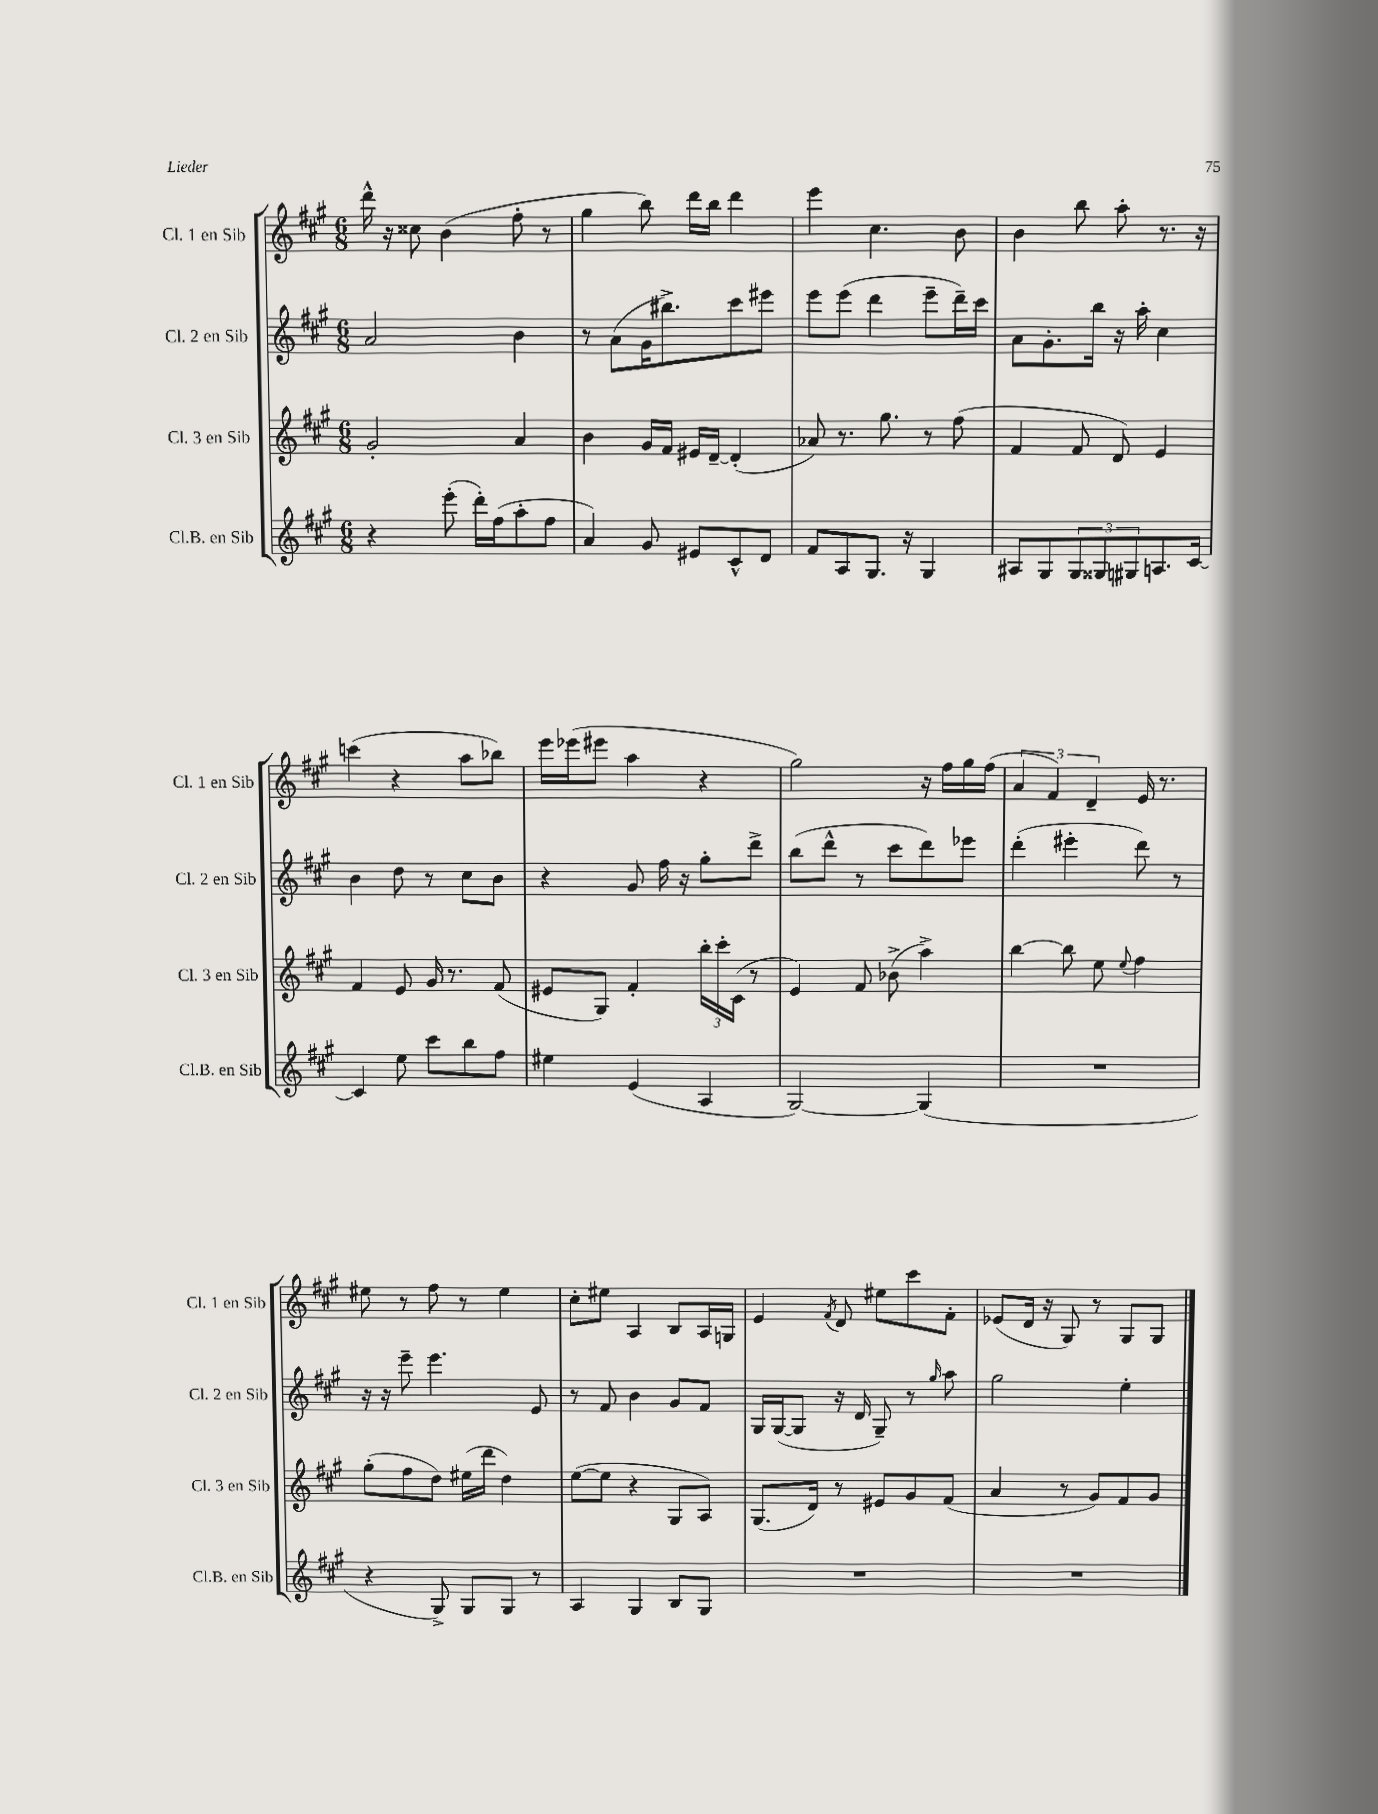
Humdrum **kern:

**kern	**kern	**kern	**kern
*part4	*part3	*part2	*part1
*staff4	*staff3	*staff2	*staff1
*I"Cl.B. en Sib	*I"Cl. 3 en Sib	*I"Cl. 2 en Sib	*I"Cl. 1 en Sib
*I'Cl.B. en Sib	*I'Cl. 3 en Sib	*I'Cl. 2 en Sib	*I'Cl. 1 en Sib
*clefG2	*clefG2	*clefG2	*clefG2
*k[f#c#g#]	*k[f#c#g#]	*k[f#c#g#]	*k[f#c#g#]
*M6/8	*M6/8	*M6/8	*M6/8
=143	=143	=143	=143
4r	2g#'/	2a/	16ddd^^\
.	.	.	16r
.	.	.	8cc##X\
(8eee'\	.	.	(4b\
16ddd'\LL)	.	.	.
(16ff#\J	.	.	.
8aa'\	4a/	4b\	8ff#'\
8ff#\J	.	.	8r
=144	=144	=144	=144
4a/)	4b\	8r	4gg#\
.	.	(8a\L	.
8g#/	16g#/LL	16g#\K	8bb\)
.	16f#/JJ	8.bb#X^\)	.
8e#X/L	16e#X/LL	.	16ddd\LL
.	[16d~/JJ	.	16bb\JJ
8c#^^/	(4d'/]	8ccc#\	4ddd\
8d/J	.	8eee#X\J	.
=145	=145	=145	=145
8f#/L	8a-X/)	8eee\L	4eee\
8A/	8.r	(8eee\J	.
8.G#/J	.	4ddd\	4.cc#\
.	8.gg#\	.	.
16r	.	.	.
4G#/	8r	8eee~\L	.
.	(8ff#\	16ddd~\L)	8b\
.	.	16ccc#\JJ	.
=146	=146	=146	=146
8A#X/L	4f#/	8a\L	4b\
8G#/	.	8.g#'\	.
12G#/	8f#/	.	8bb\
.	.	16bb\Jk	.
12G##X/	.	.	.
.	8d/)	16r	8aa'\
12G#X/	.	.	.
.	.	16aa'\	.
8.An/	4e/	4cc#\	8.r
[16c#/Jk	.	.	16r
!!LO:LB:g=z
=147	=147	=147	=147
4c#/]	4f#/	4b\	(4cccn\
8ee\	8e/	8dd\	4r
8ccc#\L	16g#/	8r	.
.	8.r	.	.
8bb\	.	8cc#\L	8aa\L
8ff#\J	(8f#/	8b\J	8bb-X\J)
=148	=148	=148	=148
4ee#X\	8e#X/L	4r	16eee\LL
.	.	.	(16eee-X\J
.	8G#/J)	.	8eee#X\J
(4e/	4f#'/	8g#/	4aa\
.	.	16ff#\	.
.	.	16r	.
4A/	24bb'\LL	8gg#'\L	4r
.	24ccc#'\	.	.
.	(24c#\JJ	.	.
.	8r	8ddd^\J	.
=149	=149	=149	=149
[2G#/)	4e/)	(8bb\L	2gg#\)
.	.	8ddd^^\J	.
.	8f#/	8r	.
.	(8b-X^\	8ccc#\L	.
(4G#/]	4aa^\)	8ddd\)	16r
.	.	.	16ff#\LL
.	.	8eee-X\J	16gg#\
.	.	.	(16ff#\JJ
=150	=150	=150	=150
2.r	[4bb\	(4ddd'\	6a/
.	.	.	6f#/)
.	8bb\]	4eee#X'\	.
.	.	.	6d~/
.	8ee\	.	.
.	8qqee/	.	.
.	4ff#\	8ddd\)	16e/
.	.	.	8.r
.	.	8r	.
!!LO:LB:g=z
=151	=151	=151	=151
4r	(8gg#'\L	16r	8ee#X\
.	.	16r	.
.	8ff#\	8eee~\	8r
8G#^/)	8dd\J)	4.eee\	8ff#\
8G#/L	(16ee#X\LL	.	8r
.	16ddd\JJ	.	.
8G#/J	4dd\)	.	4ee#\
8r	.	8e/	.
=152	=152	=152	=152
4A/	([8ee\L	8r	8cc#'\L
.	8ee\J]	8f#/	8ee#X\J
4G#/	4r	4b\	4A/
8B/L	8G#/L	8g#/L	8B/L
8G#/J	8A/J)	8f#/J	16A/L
.	.	.	16Gn/JJ
=153	=153	=153	=153
2.r	(8.G#/L	16G#/LL	4e/
.	.	([16G#/J	.
.	.	8G#/J]	.
.	16d/Jk)	.	.
.	.	.	8qf#/
.	8r	16r	8d/
.	.	16d/	.
.	8e#X/L	8G#~/)	8ee#X\L
.	8g#/	8r	8ccc#\
.	.	16qqgg#/	.
.	(8f#/J	8aa\	8f#'\J
=154	=154	=154	=154
2.r	4a/	2gg#\	(8e-X/L
.	.	.	16d/Jk
.	.	.	16r
.	8r	.	8G#/)
.	8g#/L)	.	8r
.	8f#/	4ee'\	8G#/L
.	8g#/J	.	8G#/J
==	==	==	==
*-	*-	*-	*-
